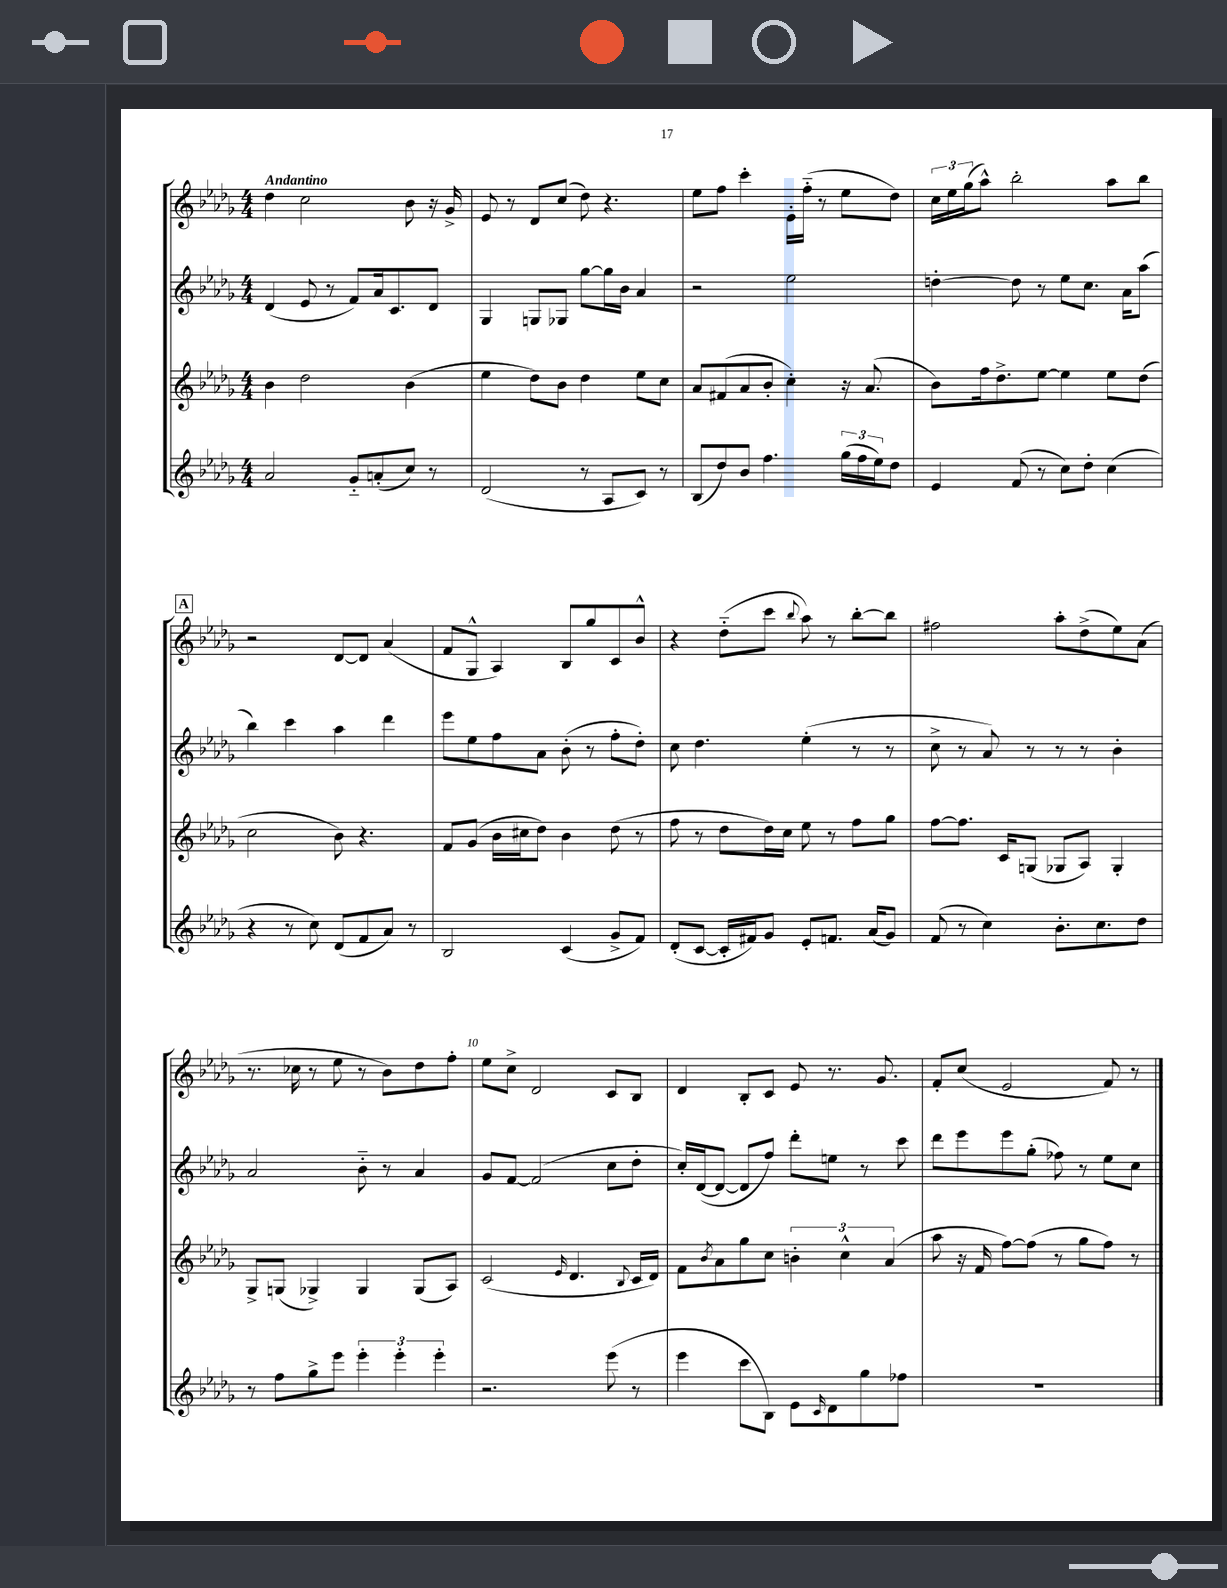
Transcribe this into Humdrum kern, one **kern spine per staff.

**kern	**kern	**kern	**kern
*staff4	*staff3	*staff2	*staff1
*clefG2	*clefG2	*clefG2	*clefG2
*k[b-e-a-d-g-]	*k[b-e-a-d-g-]	*k[b-e-a-d-g-]	*k[b-e-a-d-g-]
*M4/4	*M4/4	*M4/4	*M4/4
2a-	4b-	(4d-	4dd-
.	2dd-	8e-	2cc
.	.	8r	.
8g-'~	.	8f)	.
(8a'	.	16a-	.
.	.	8.c	.
8cc)	(4b-	.	8b-
8r	.	8d-	16r
.	.	.	16g-^
=	=	=	=
(2d-	4ee-	4G-	8e-
.	.	.	8r
.	8dd-)	8G	8d-
.	8b-	8G-	(8cc
8r	4dd-	[8gg-	8dd-)
8A-	.	16gg-]	4.r
.	.	16b-	.
8c)	8ee-	4a-	.
8r	8cc	.	.
=	=	=	=
(8B-	8a-	2r	8ee-
8dd-)	(8f#	.	8ff
8b-	8a-	.	4ccc'
4.ff	8b-'	.	.
.	4cc')	2ee-	16e-'
.	.	.	(16ff'~
.	.	.	8r
(24gg-	16r	.	8ee-
24ff	.	.	.
.	(8.a-	.	.
24ee-)	.	.	.
8dd-	.	.	8dd-)
=	=	=	=
4e-	8b-)	[4dd'	24cc
.	.	.	24ee-
.	.	.	(24gg-
.	16ff	.	8aa-^^)
.	8.dd-^	.	.
(8f	.	8dd]	2bb-'
8r	[8ee-	8r	.
8cc)	4ee-]	8ee-	.
8dd-'	.	8.cc	.
(4cc	8ee-	.	8aa-
.	.	16a-	.
.	(8dd-	(8aa-	8bb-
=	=	=	=
4r	2cc	4bb-)	2r
8r	.	4ccc	.
8cc)	.	.	.
(8d-	8b-)	4aa-	[8d-
8f	4.r	.	8d-]
8a-)	.	4ddd-	(4a-
8r	.	.	.
=	=	=	=
2B-	8f	8eee-	8f
.	(8g-	8ee-	8G-^^
.	16b-	8ff	4A-)
.	16cc#	.	.
.	8dd-)	8a-	.
(4c	4b-	(8b-'	8B-
.	.	8r	8gg-
8g-^	(8dd-	8ff'	8c
8f)	8r	8dd-')	8b-^^
=	=	=	=
(8d-'	8ff	8cc	4r
[8c	8r	4.dd-	.
16c']	8dd-	.	(8dd-'~
16f#)	.	.	.
8g-	16dd-)	.	8ccc
.	16cc	.	.
.	.	.	8qqbb-
8e-'	8ee-	(4ee-'	8aa-)
8.f	8r	.	8r
.	8ff	8r	[8bb-'
(16a-	.	.	.
8g-)	8gg-	8r	8bb-]
=	=	=	=
(8f	[8ff	8cc^	2ff#
8r	8.ff]	8r	.
4cc)	.	8a-)	.
.	16c	.	.
.	(8G	8r	.
8.b-'	8G-	8r	8aa-'
.	8A-)	8r	(8dd-^
8.cc	.	.	.
.	4G-'	4b-'	8ee-)
8dd-	.	.	(8a-
=	=	=	=
8r	8G-^	2a-	8.r
8ff	(8G	.	.
.	.	.	16cc-
8gg-^	4G-^)	.	8r
8eee-	.	.	8ee-
6eee-'	4G-	8b-'~	8r
.	.	8r	8b-)
6eee-'	.	.	.
.	(8G-	4a-	8dd-
6eee-'	.	.	.
.	8A-)	.	8ff'
=	=	=	=
2.r	(2c	8g-	8ee-
.	.	[8f	8cc^
.	.	(2f]	2d-
.	16qqe-	.	.
.	4.d-	.	.
(8eee-	.	8cc	8c
.	8qqB-	.	.
8r	16c	8dd-'	8B-
.	16d-)	.	.
=	=	=	=
4eee-	8f	16cc')	4d-
.	.	([16d-	.
.	8qb-	.	.
.	8a-	8d-_	.
8ccc	8gg-	8d-]	8B-'
8B-)	8cc	8ff)	8c
8e-	6b'	8ddd-'	8e-
16qqc	.	.	.
8d-	.	8ee	8.r
.	6cc^^	.	.
8gg-	.	8r	.
.	.	.	8.g-
.	(6a-	.	.
8ff-	.	8ccc	.
=	=	=	=
1r	8aa-	8ddd-	8f'
.	16r	8eee-	(8cc
.	16f	.	.
.	[8ff)	8eee-	2e-
.	(8ff]	(8gg-'	.
.	8r	8ff-)	.
.	8gg-	8r	.
.	8ff)	8ee-	8f)
.	8r	8cc	8r
==	==	==	==
*-	*-	*-	*-
